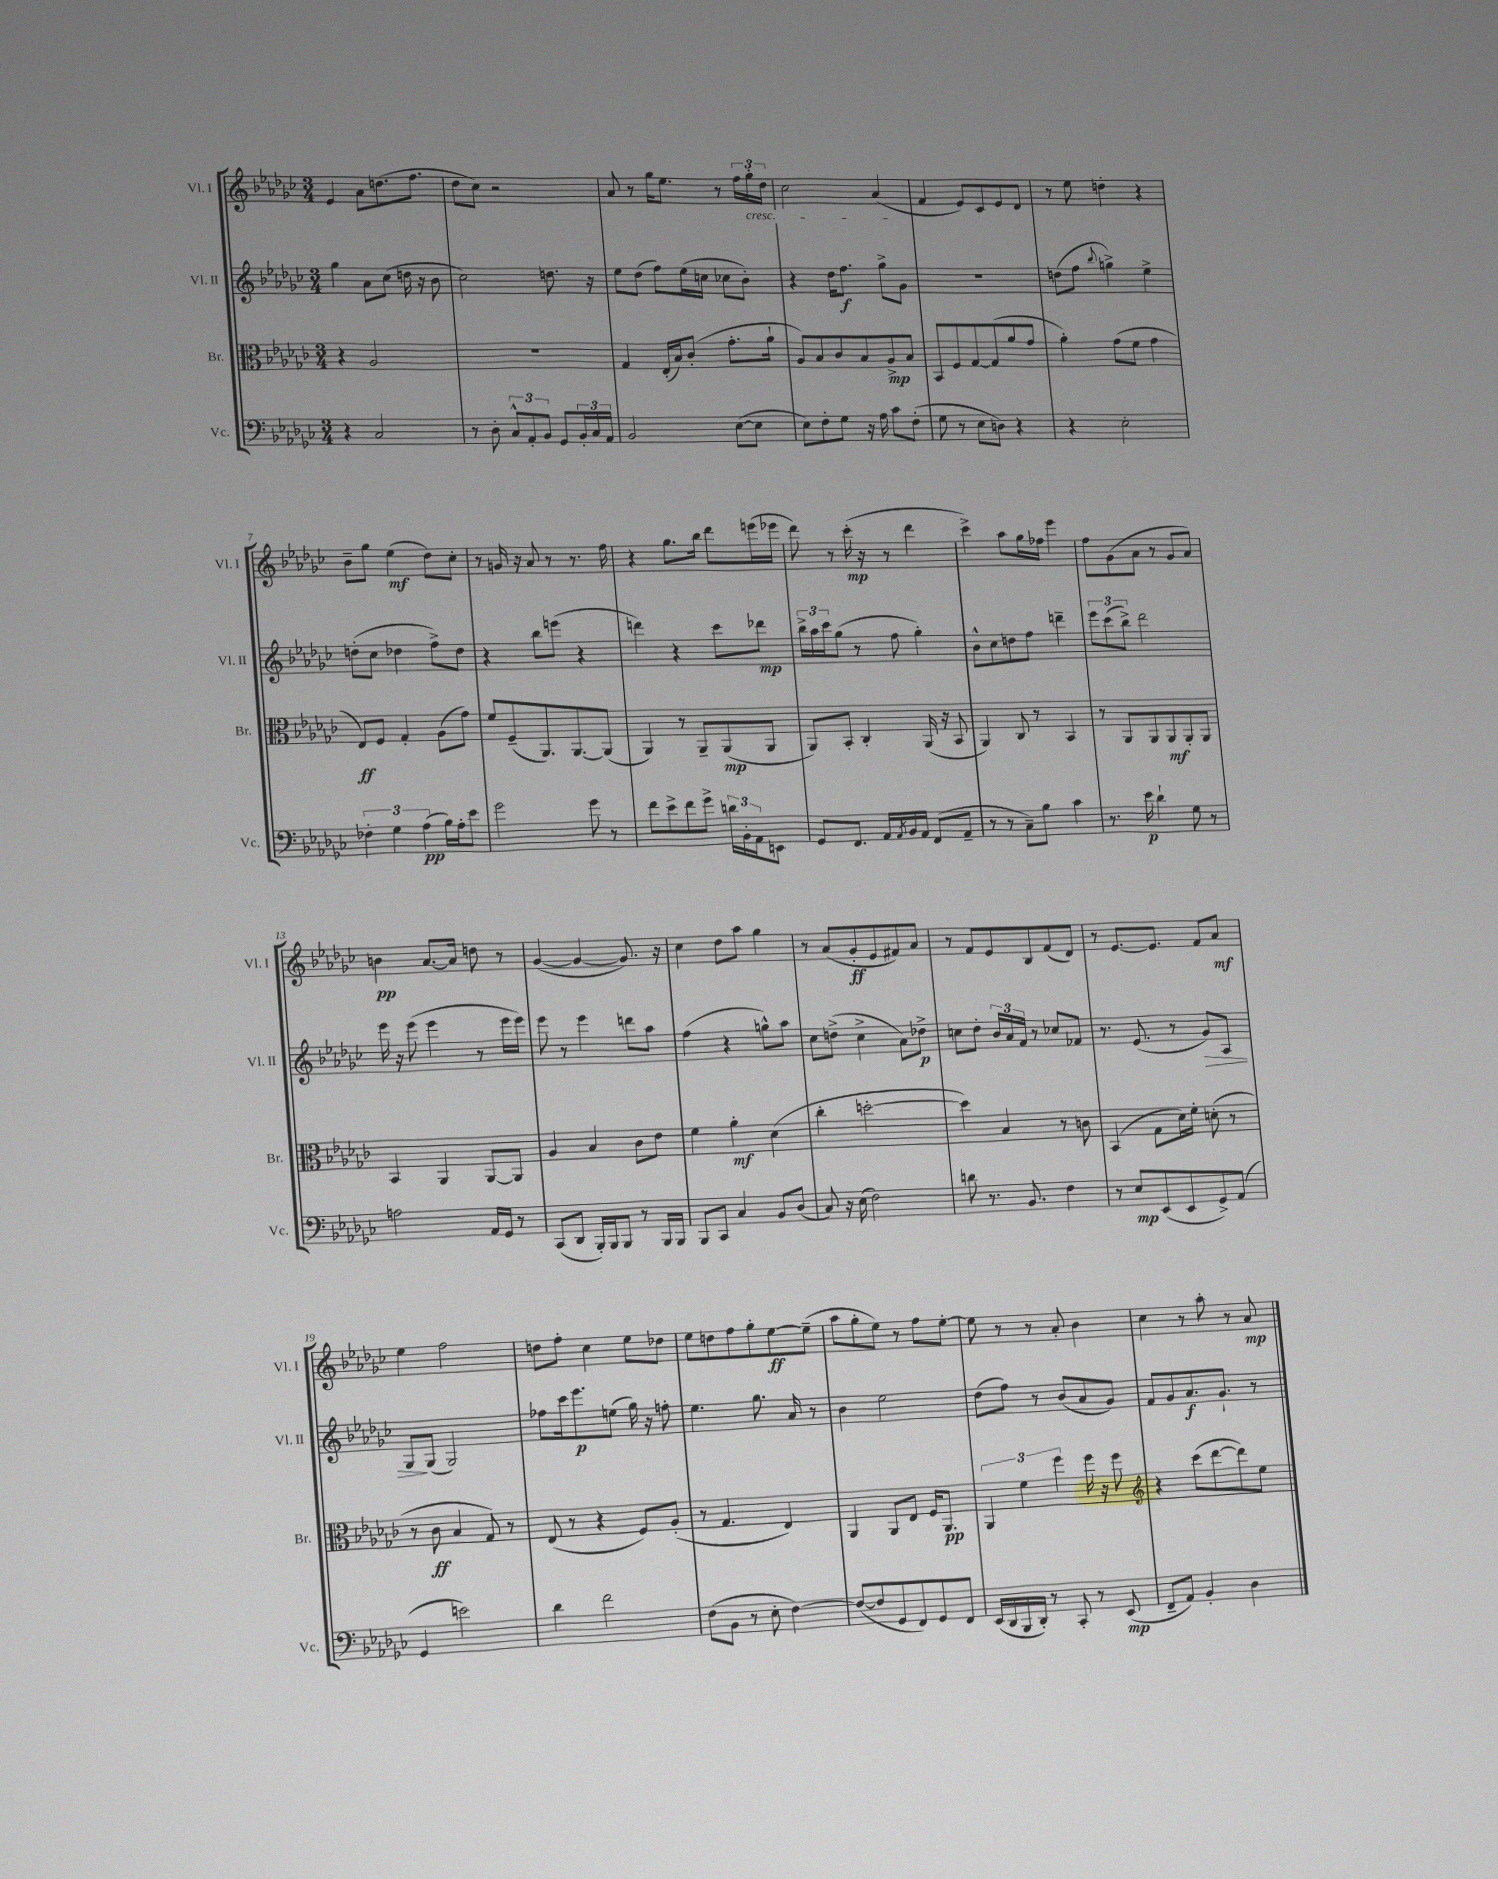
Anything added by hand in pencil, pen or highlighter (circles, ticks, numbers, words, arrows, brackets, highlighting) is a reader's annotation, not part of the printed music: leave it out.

**kern	**dynam	**kern	**dynam	**kern	**dynam	**kern	**dynam
*part4	*part4	*part3	*part3	*part2	*part2	*part1	*part1
*staff4	*staff4	*staff3	*staff3	*staff2	*staff2	*staff1	*staff1
*I"Vc.	*	*I"Br.	*	*I"Vl. II	*	*I"Vl. I	*
*I'Vc.	*	*I'Br.	*	*I'Vl. II	*	*I'Vl. I	*
*clefF4	*	*clefC3	*	*clefG2	*	*clefG2	*
*k[b-e-a-d-g-c-]	*	*k[b-e-a-d-g-c-]	*	*k[b-e-a-d-g-c-]	*	*k[b-e-a-d-g-c-]	*
*M3/4	*	*M3/4	*	*M3/4	*	*M3/4	*
=1	=1	=1	=1	=1	=1	=1	=1
4r	.	4r	.	4gg-\	.	4e-/	.
2C-/	.	2A-/	.	8a-\L	.	8a-\L	.
.	.	.	.	(8cc-\J	.	(8.ddn\	.
.	.	.	.	16ddn\	.	.	.
.	.	.	.	16r	.	8.ff\J	.
.	.	.	.	8b-\	.	.	.
=2	=2	=2	=2	=2	=2	=2	=2
8r	.	2.r	.	2cc-\)	.	8dd-\L	.
8D-'\	.	.	.	.	.	8cc-\J)	.
12C-^^/L	.	.	.	.	.	2r	.
12AA-'/	.	.	.	.	.	.	.
12BB-/J	.	.	.	.	.	.	.
8GG-/L	.	.	.	8.ddn\	.	.	.
24BB-'/L	.	.	.	.	.	.	.
24C-/	.	.	.	.	.	.	.
.	.	.	.	16r	.	.	.
24AA-/JJ	.	.	.	.	.	.	.
=3	=3	=3	=3	=3	=3	=3	=3
2BB-/	.	4G-/	.	8ee-\L	.	8a-/	.
.	.	.	.	(8dd-\J	.	8r	.
.	.	(16E-'/LL	.	8ff\L)	.	16gg-\KL	.
.	.	16B-/J)	.	.	.	8.ee-\J	.
.	.	(8c-'/J	.	(16ee-\L	.	.	.
.	.	.	.	16ccn\JJ	.	.	.
([8E-\L	.	8.g-'\L	.	8cc-X\L	.	8r	.
8E-\J]	.	.	.	8b-'\J)	.	24ff\LL	.
!	!	!	!	!	!	!LO:TX:b:i:t=cresc.	!
.	.	.	.	.	.	24gg-'\	.
.	.	16a-`\Jk	.	.	.	.	.
.	.	.	.	.	.	24dd-\JJ	.
=4	=4	=4	=4	=4	=4	=4	=4
8E-\L)	.	8A-/L)	.	4r	.	2cc-\	.
8F'\	.	8B-/	.	.	.	.	.
8G-\J	.	8c-/	.	16dd-\KL	.	.	.
.	.	.	.	8.ff\J	f	.	.
16r	.	8B-/	.	.	.	.	.
16A-\	.	.	.	.	.	.	.
8c-\L	.	8A-^/	mp	8gg-^\L	.	(4a-/	.
(8F'\J	.	8B-/J	.	8g-\J	.	.	.
=5	=5	=5	=5	=5	=5	=5	=5
8G-\	.	8BB-/L	.	2.r	.	4f/	.
8r	.	8F/	.	.	.	.	.
8E-\L	.	[8G-/	.	.	.	8e-/L)	.
8Dn\J)	.	(8G-/]	.	.	.	8c-/	.
4r	.	8a-/	.	.	.	8e-/	.
.	.	8g-/J	.	.	.	8d-/J	.
=6	=6	=6	=6	=6	=6	=6	=6
4r	.	4a-'\)	.	(8ddn\L	.	8r	.
.	.	.	.	8ff\J	.	8ee-\	.
.	.	.	.	8qqbb-/	.	.	.
2E-'\	.	(8g-\L	.	4ggn^\)	.	4ddn'\	.
.	.	8f\J	.	.	.	.	.
.	.	4g-\	.	4ee-^\	.	4r	.
!!LO:LB:g=z
=7	=7	=7	=7	=7	=7	=7	=7
6F-X'\	.	8E-/L)	ff	(8ddn'\L	.	8b-~\L	.
.	.	8F/J	.	8cc-\J	.	8gg-\J	.
6G-\	.	.	.	.	.	.	.
.	.	4G-'/	.	4dd-X\	.	(4ee-\	mf
(6A-\	pp	.	.	.	.	.	.
16B-\LL)	.	(8A-\L	.	8ff^\L)	.	8dd-\L)	.
16A-'\J	.	.	.	.	.	.	.
8e-\J	.	8g-\J)	.	8dd-\J	.	8cc-'\J	.
=8	=8	=8	=8	=8	=8	=8	=8
2g-\	.	8f/L	.	4r	.	8r	.
.	.	(8F~/	.	.	.	16gn/	.
.	.	.	.	.	.	16r	.
.	.	8.AA-/)	.	8bb-\L	.	8a-/	.
.	.	.	.	(8eeen\J	.	8r	.
.	.	[8.AA-/	.	.	.	.	.
8g-\	.	.	.	4r	.	8.r	.
8r	.	(8AA-/J]	.	.	.	.	.
.	.	.	.	.	.	16ff\	.
=9	=9	=9	=9	=9	=9	=9	=9
8f\L	.	4AA-/)	.	4dddn\)	.	4r	.
8e-^\	.	.	.	.	.	.	.
8f\	.	8r	.	4r	.	8.gg-\L	.
8g-^\J	.	8AA-~/L	.	.	.	.	.
.	.	.	.	.	.	16bb-\Jk	.
24dn\LL	.	(8AA-/	mp	8ccc-\L	.	8ddd-\L	.
24BB-'\	.	.	.	.	.	.	.
24AA-\J	.	.	.	.	.	.	.
8EEn\J	.	8AA-/J	.	8ddd-X\J	mp	(16eeen\L	.
.	.	.	.	.	.	16eee-X\JJ	.
=10	=10	=10	=10	=10	=10	=10	=10
8GG-/L	.	8AA-/L)	.	24bb-^\LL	.	8ddd-\)	.
.	.	.	.	24aa-\	.	.	.
.	.	.	.	24ccc-\J	.	.	.
8.FF/J	.	8BB-'/J	.	(8gg-\J	.	8r	.
.	.	4C-'/	.	8r	.	(16ccc-'\	mp
16AA-/LL	.	.	.	.	.	16r	.
8qAA-/	.	.	.	.	.	.	.
16BB-/	.	.	.	8ff\	.	8r	.
16AA-/JJ	.	.	.	.	.	.	.
(8FF/L	.	(16AA-/	.	4gg-'\)	.	4ddd-\	.
.	.	16r	.	.	.	.	.
8AA-~/J	.	8BB-/	.	.	.	.	.
=11	=11	=11	=11	=11	=11	=11	=11
8r	.	4AA-/)	.	8b-^^\L	.	4ccc-^\)	.
8r	.	.	.	8cc-\	.	.	.
8C-~\L)	.	8C-/	.	8ddn\	.	8aa-\L	.
8B-\J	.	8r	.	8ff\J	.	16gg-\L	.
.	.	.	.	.	.	16ff-X\JJ	.
4c-\	.	4BB-/	.	4dddn~\	.	4eee-\	.
=12	=12	=12	=12	=12	=12	=12	=12
8.r	.	8r	.	12eee-\L	.	8ff\L	.
.	.	.	.	(12ccc-\	.	.	.
.	.	8AA-/L	.	.	.	(8g-\	.
.	.	.	.	12bb-^\J)	.	.	.
16e-\	p	.	.	.	.	.	.
4d-`\	.	8AA-/	.	2ddd-\	.	8a-\J	.
.	.	8AA-/	mf	.	.	8r	.
8G-\	.	8AA-'/	.	.	.	8g-/L	.
8r	.	8AA-/J	.	.	.	8a-/J)	.
!!LO:LB:g=z
=13	=13	=13	=13	=13	=13	=13	=13
2An\	.	4BB-/	.	16eee-\	.	4bn\	pp
.	.	.	.	16r	.	.	.
.	.	.	.	(8eee-\	.	.	.
.	.	4AA-/	.	4eee-\	.	[8.a-/L	.
.	.	.	.	.	.	16a-/Jk]	.
16AA-/LL	.	[8AA-/L	.	8r	.	8ddn\	.
16GG-/JJ	.	.	.	.	.	.	.
8r	.	8AA-/J]	.	16eee-\LL	.	8r	.
.	.	.	.	16eee-\JJ)	.	.	.
=14	=14	=14	=14	=14	=14	=14	=14
(8CC-/L	.	4A-/	.	8eee-\	.	([4g-/	.
8DD-/J	.	.	.	8r	.	.	.
16BBB-'/LL)	.	4B-/	.	4eee-\	.	4g-/_	.
16BBB-/J	.	.	.	.	.	.	.
8BBB-/J	.	.	.	.	.	.	.
8r	.	8c-\L	.	8dddn\L	.	8.g-/])	.
16BBB-/LL	.	8e-\J	.	8aa-\J	.	.	.
16BBB-/JJ	.	.	.	.	.	16r	.
=15	=15	=15	=15	=15	=15	=15	=15
8BBB-/L	.	4f\	.	(4ff\	.	4cc-\	.
8CC-/J	.	.	.	.	.	.	.
4C-/	.	4a-'\	mf	4r	.	8dd-\L	.
.	.	.	.	.	.	8aa-\J	.
8BB-/L	.	(4d-\	.	8ggn^^\L)	.	4gg-\	.
(8D-/J	.	.	.	8aa-\J	.	.	.
=16	=16	=16	=16	=16	=16	=16	=16
8C-/)	.	4cc-'\	.	8cc-\L	.	8r	.
16r	.	.	.	(8ddn^\J	.	(8a-/L	.
(16E-\	.	.	.	.	.	.	.
2F\)	.	[2ddn'\	.	4cc-^\	.	8g-'/	ff
.	.	.	.	.	.	8e-/	.
.	.	.	.	8a-\L)	.	8f#X/)	.
.	.	.	.	8dd-X^\J	p	8a-/J	.
=17	=17	=17	=17	=17	=17	=17	=17
8dn\	.	4dd\])	.	8ccn\L	.	8r	.
8.r	.	.	.	8dd-'\J	.	8f/L	.
.	.	4B-/	.	24b-/LL	.	8e-/	.
.	.	.	.	24a-/	.	.	.
8.BB-/	.	.	.	.	.	.	.
.	.	.	.	24f/JJ	.	.	.
.	.	.	.	8r	.	8B-/	.
4F\	.	8r	.	8cc-X/L	.	(8f/	.
.	.	8cn\	.	8f-X/J	.	8d-/J)	.
=18	=18	=18	=18	=18	=18	=18	=18
8r	.	(4BB-/	.	8.r	.	8r	.
8E-/L	mp	.	.	.	.	[8.e-/L	.
.	.	.	.	(8.e-/	.	.	.
(8EE-/	.	8G-\L	.	.	.	.	.
.	.	.	.	.	.	8.e-/J]	.
8EE-/	.	16d-\L)	.	8r	.	.	.
.	.	16f'\JJ	.	.	.	.	.
!	!	!	!	!	!LO:HP:b	!	!
8GG-^/)	.	(8dn'\	.	8g-/L)	>	8f/L	.
(8AA-/J	.	8r	.	8A-/J	.	8a-/J	mf
!!LO:LB:g=z
=19	=19	=19	=19	=19	=19	=19	=19
4GG-/	.	8r	.	8G-/L	.	4ee-\	.
.	.	8c-\	ff	(8G-/J	]	.	.
2en\)	.	4B-/	.	2G-/)	.	2ff\	.
.	.	8G-/)	.	.	.	.	.
.	.	8r	.	.	.	.	.
=20	=20	=20	=20	=20	=20	=20	=20
4d-\	.	(8E-/	.	8ff-X\L	.	8ddn\L	.
.	.	8r	.	16ccc-\k	.	8ff'\J	.
.	.	.	.	8.eee-\	p	.	.
2f\	.	4r	.	.	.	4cc-\	.
.	.	.	.	(8een\J	.	.	.
.	.	8F/L)	.	16gg-\)	.	8ee-\L	.
.	.	.	.	16r	.	.	.
.	.	(8A-'/J	.	8ffn'\	.	8dd-X\J	.
=21	=21	=21	=21	=21	=21	=21	=21
(8F\L	.	8r	.	4.ee-\	.	8ee-\L	.
8BB-\J	.	4.G-/	.	.	.	8ddn\	.
8r	.	.	.	.	.	8ff\	.
8E-'\	.	.	.	8.gg-\	.	8gg-'\	.
[4F\)	.	4E-/)	.	.	.	[8ee-\	ff
.	.	.	.	16a-/	.	.	.
.	.	.	.	8r	.	(8ee-~\J]	.
=22	=22	=22	=22	=22	=22	=22	=22
(8F/L_	.	4AA-/	.	4b-\	.	8aa-\L	.
8F/]	.	.	.	.	.	8gg-'\	.
8GG-/	.	8AA-/L	.	2ee-\	.	8ee-\J)	.
8FF/)	.	8E-/J	.	.	.	8r	.
8GG-/	.	16F/KL	.	.	.	8ff\L	.
.	.	8.AA-/J	pp	.	.	.	.
8FF/J	.	.	.	.	.	[8ee-'\J	.
=23	=23	=23	=23	=23	=23	=23	=23
(16EE-/LL	.	6AA-/	.	(8dd-\L	.	8ee-\]	.
16DD-/	.	.	.	.	.	.	.
16BBB-/	.	.	.	8ff\J)	.	8r	.
.	.	6f\	.	.	.	.	.
16DD-'/JJ)	.	.	.	.	.	.	.
8r	.	.	.	8r	.	8r	.
.	.	6ff\	.	.	.	.	.
8CC-'/	.	.	.	(8b-/L	.	8a-'/	.
8r	.	16ff\	.	8a-/	.	4b-\	.
.	.	16r	.	.	.	.	.
(8EE-/	mp	8ff\	.	8g-/J)	.	.	.
=24	=24	=24	=24	=24	=24	=24	=24
*	*	*clefG2	*	*	*	*	*
8FF~/L	.	4r	.	8f/L	.	4cc-\	.
8AA-/J)	.	.	.	8g-/	.	.	.
4BB-'/	.	(8ccc-\L	.	8.a-/	f	8r	.
.	.	[8ddd-\	.	.	.	8aa-'\	.
.	.	.	.	8.g-`/J	.	.	.
4D-\	.	8ddd-\])	.	.	.	8r	.
.	.	8ee-\J	.	8r	.	8a-/	mp
==	==	==	==	==	==	==	==
*-	*-	*-	*-	*-	*-	*-	*-
